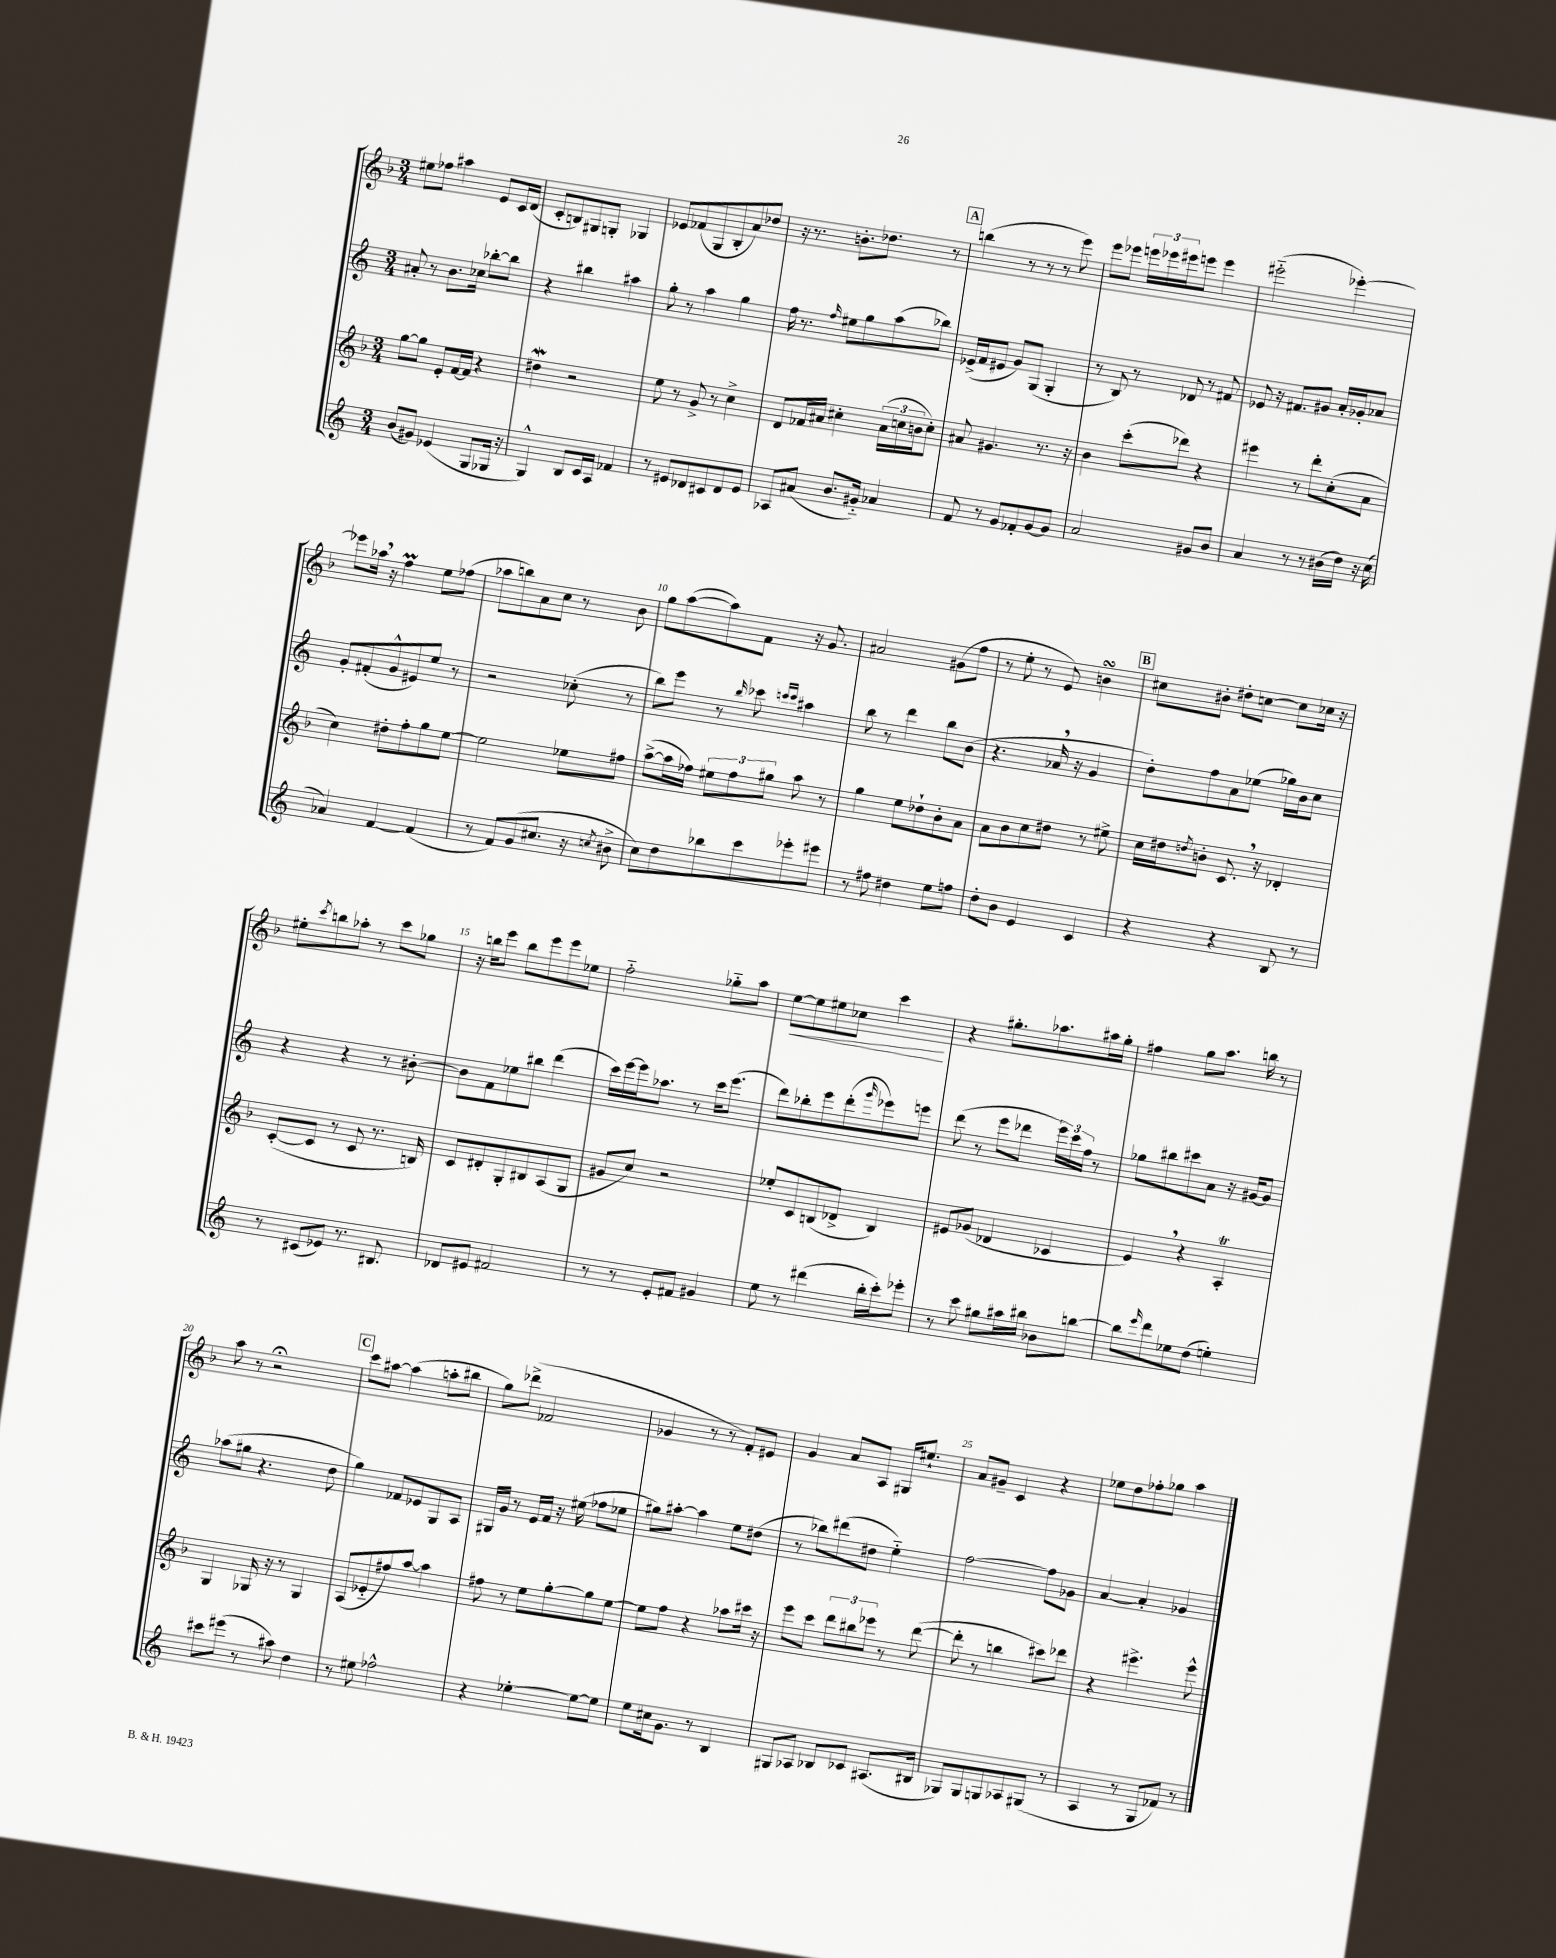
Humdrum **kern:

**kern	**kern	**kern	**kern
*staff4	*staff3	*staff2	*staff1
*clefG2	*clefG2	*clefG2	*clefG2
*k[]	*k[b-]	*k[]	*k[b-]
*M3/4	*M3/4	*M3/4	*M3/4
(8b	[8gg	8a#'	8ee#
8g#)	8gg]	8r	8ff-
(4e-	8e'	8.b	4aa#
.	[16f	.	.
.	16f]	16cc-	.
8G	4r	[8bb-'	8e
16G-	.	8bb-]	16c
16r	.	.	(16d
=	=	=	=
4G^^)	4dd#	4r	8c'
.	.	.	8B)
8B	2r	4bb#	8G#
16c	.	.	8G'
16A	.	.	.
4f-	.	4aa#	4G-
=	=	=	=
8r	8ee	8gg'	8e-
8e#	8r	8r	(8f-
8d-	8g^	4aa	8G
8c#	8r	.	8B-'
8d-	4cc^	4gg	8a)
8e#	.	.	8dd-
=	=	=	=
8A-	8d	16ff	16r
.	.	8.r	8.r
(8a#	16f-	.	.
.	16a#	.	.
.	.	16qqff	.
8.b	4cc#'	8ee#	8.b'
.	.	8gg	.
16g#'~)	.	.	8.dd-
4a-	(24a#	(8aa	.
.	24cc	.	.
.	24b	.	.
.	8cc')	8bb-)	8r
=	=	=	=
8f	8a#	(16e-^	(4bb
.	.	16f	.
8r	4.g#	8e#	.
8g	.	8g)	8r
8f-'	.	(8G	8r
[8g	8.r	4G'	8r
8g]	.	.	8eee)
.	16r	.	.
=	=	=	=
2a	4b-	8r	8eee
.	.	8B)	8eee-
.	(8ccc'	8r	24eee
.	.	.	24eee-
.	.	.	24eee#
.	8ddd-)	8d-	8eee
8g#	4r	8r	4eee
8b	.	8f#	.
=	=	=	=
4a	4eee#	8e-	(2eee#'~
.	.	16r	.
.	.	8.f#	.
8r	8r	.	.
8r	8ddd'	8g#	.
(16b#	(8cc'	16a'	[4eee-')
16dd)	.	16g-'	.
16r	8a	8a-	.
(16cc	.	.	.
=	=	=	=
4a-)	4cc)	8g'	8eee-]
.	.	(8f#'	16aa-
.	.	.	16r
[4f	8dd#'	8g^^	4ff
.	8ff'	8e#)	.
(4f]	8gg	8ee	8ee
.	[8ee	8r	(8ff-
=	=	=	=
8r	2ee]	2r	8aa-
8f)	.	.	8bb)
(8g	.	.	8a
8.cc#	.	.	8cc
.	8ee-	(8cc-'	8r
16r	.	.	.
8qcc	.	.	.
8b#^	8ff#	8r	8b-
=	=	=	=
8cc)	([8aa^	8bb)	8gg
8dd	16aa]	8eee	([8aa
.	16ff-)	.	.
8bb-	12ee#	8r	8aa])
.	12ff-	.	.
.	.	16qqbb	.
8ccc	.	8ccc-	8f
.	12gg#	.	.
.	.	16qqccc	.
.	.	16qqccc	.
8eee-'	8aa	4aa#	16r
.	.	.	8.g
8eee#	8r	.	.
=	=	=	=
8r	4gg	8bb	2a#
8ff#	.	8r	.
4dd#	8ee	4ddd	.
.	8dd-`	.	.
8ee	8b-'	8bb	(8g#
8ff	8a	(8b	8ff
=	=	=	=
8dd'	8a	4.r	8r
8b	8b-	.	8ee'
4e	8cc	.	8r
.	8dd#	16a-	8e)
.	.	16r	.
4c	8r	4g	4b
.	8ee#^	.	.
=	=	=	=
4r	16cc	8dd')	8cc#
.	16dd#	.	.
.	8qdd	.	.
.	8b'	8ff	8b#'
4r	8.c	8a	8dd#'
.	.	(8ee-	[8cc
.	16r	.	.
8B	4d-'	16gg-)	8cc]
.	.	16b	.
8r	.	8cc	16cc-
.	.	.	16r
=	=	=	=
8r	([8c'	4r	8ee#'
.	.	.	8qccc
(8c#	8c]	.	8bb
8e-)	8r	4r	8aa-'
8.r	8c	.	8r
.	8.r	8r	8ccc
8.B#	.	.	.
.	.	[8b#'	8gg-
.	16B)	.	.
=	=	=	=
8d-	8c	8b#]	16r
.	.	.	16bb
8e#	8d#'	8f	8eee
2f#	8G'	8ee-	8bb
.	8B#	8bb#	8eee
.	(8A	(4ddd	8eee
.	8G	.	8ee-
=	=	=	=
8r	8g#	16ccc)	2ff'~
.	.	[16eee	.
8r	8cc)	16eee]	.
.	.	8.aa-	.
8e'	2r	.	.
8f#	.	8r	.
4g#	.	16ccc	8gg-'~
.	.	(8.eee	.
.	.	.	8aa
=	=	=	=
8ee	8ee-'	8ddd)	[8ee
8r	8c	8bb-'	8ee]
(4ddd#	(8B	8eee	8ee#
.	8d-^	(8ddd'	8cc-
.	.	16qqggg	.
16bb'	4B)	8eee-)	4ccc
16ccc')	.	.	.
8eee-'	.	8eee	.
=	=	=	=
8r	8e#	(8ddd	4r
8ccc	(8g-	8r	.
8gg#	4d-	8eee	8.gg#'
16aa#	.	8ddd-	.
16bb#	.	.	8.aa-
8b-	4c-	24eee)	.
.	.	24ccc	.
.	.	24ff	.
[8bb	.	8r	16aa#
.	.	.	16gg#'
=	=	=	=
8bb]	4e)	8gg-	4ff#
16qqeee	.	.	.
8ddd	.	8bb#	.
8ee-	4r	8ccc#	8gg
(8dd	.	8a	8.aa
4ee')	4A'	16r	.
.	.	[16g#	16bb
.	.	8g#]	8r
=	=	=	=
8ccc#	4G	(8aa-	8aa
(8eee#	.	8gg#	8r
8r	16G-	4.r	2r;
.	16r	.	.
8aa#)	8r	.	.
4dd	4G-	.	.
.	.	8dd	.
=	=	=	=
8r	(8A	4gg)	8ccc
8ee#	8e-'~	.	[8aa#
2ff-^^	8ff#)	8f-	(4aa#]
.	[8aa	8e-	.
.	4aa]	8G	8aa'
.	.	8A	8bb#
=	=	=	=
4r	8ff#	16G#	8gg)
.	.	16g	.
.	8r	8r	(8ddd-^
[4ee-'	8ee	16e	2f-
.	.	16f	.
.	[8gg'	16r	.
.	.	(16ee#	.
8ee-_	8gg]	8ff-	.
8ee-]	[8ee	8ee-	.
=	=	=	=
8ee	8ee]	8gg#)	4g-
16cc#	8ff	[8aa#'	.
8.g	.	.	.
.	4r	4aa#]	8r
8r	.	.	8r
4B	8aa-	8ee	8f')
.	16ccc#	(8dd#	8e#
.	16r	.	.
=	=	=	=
8G#	8eee	8r	4g
8A-	8ccc	8bb-)	.
8B-	12ddd	(8ddd#	8a
.	12bb#	.	.
8c-	.	8dd#	8A
.	12eee-	.	.
(8.A#	8r	4ee'~)	16G#
.	.	.	8.ee#`
.	([8ddd	.	.
16B#	.	.	.
=	=	=	=
8G-)	8ddd']	[2ff	8a
8G-	8r	.	8g#~
8G	4bb	.	4c
8A-	.	.	.
(8G#	8ccc#)	8ff]	4r
8r	8ddd-	8g-	.
=	=	=	=
4A	4r	[4a	8ee-
.	.	.	8dd
8r	4.eee#^	4a']	8ff-'
8G	.	.	8gg-
8f-)	.	4g-	4aa
8r	8eee#^^	.	.
==	==	==	==
*-	*-	*-	*-
